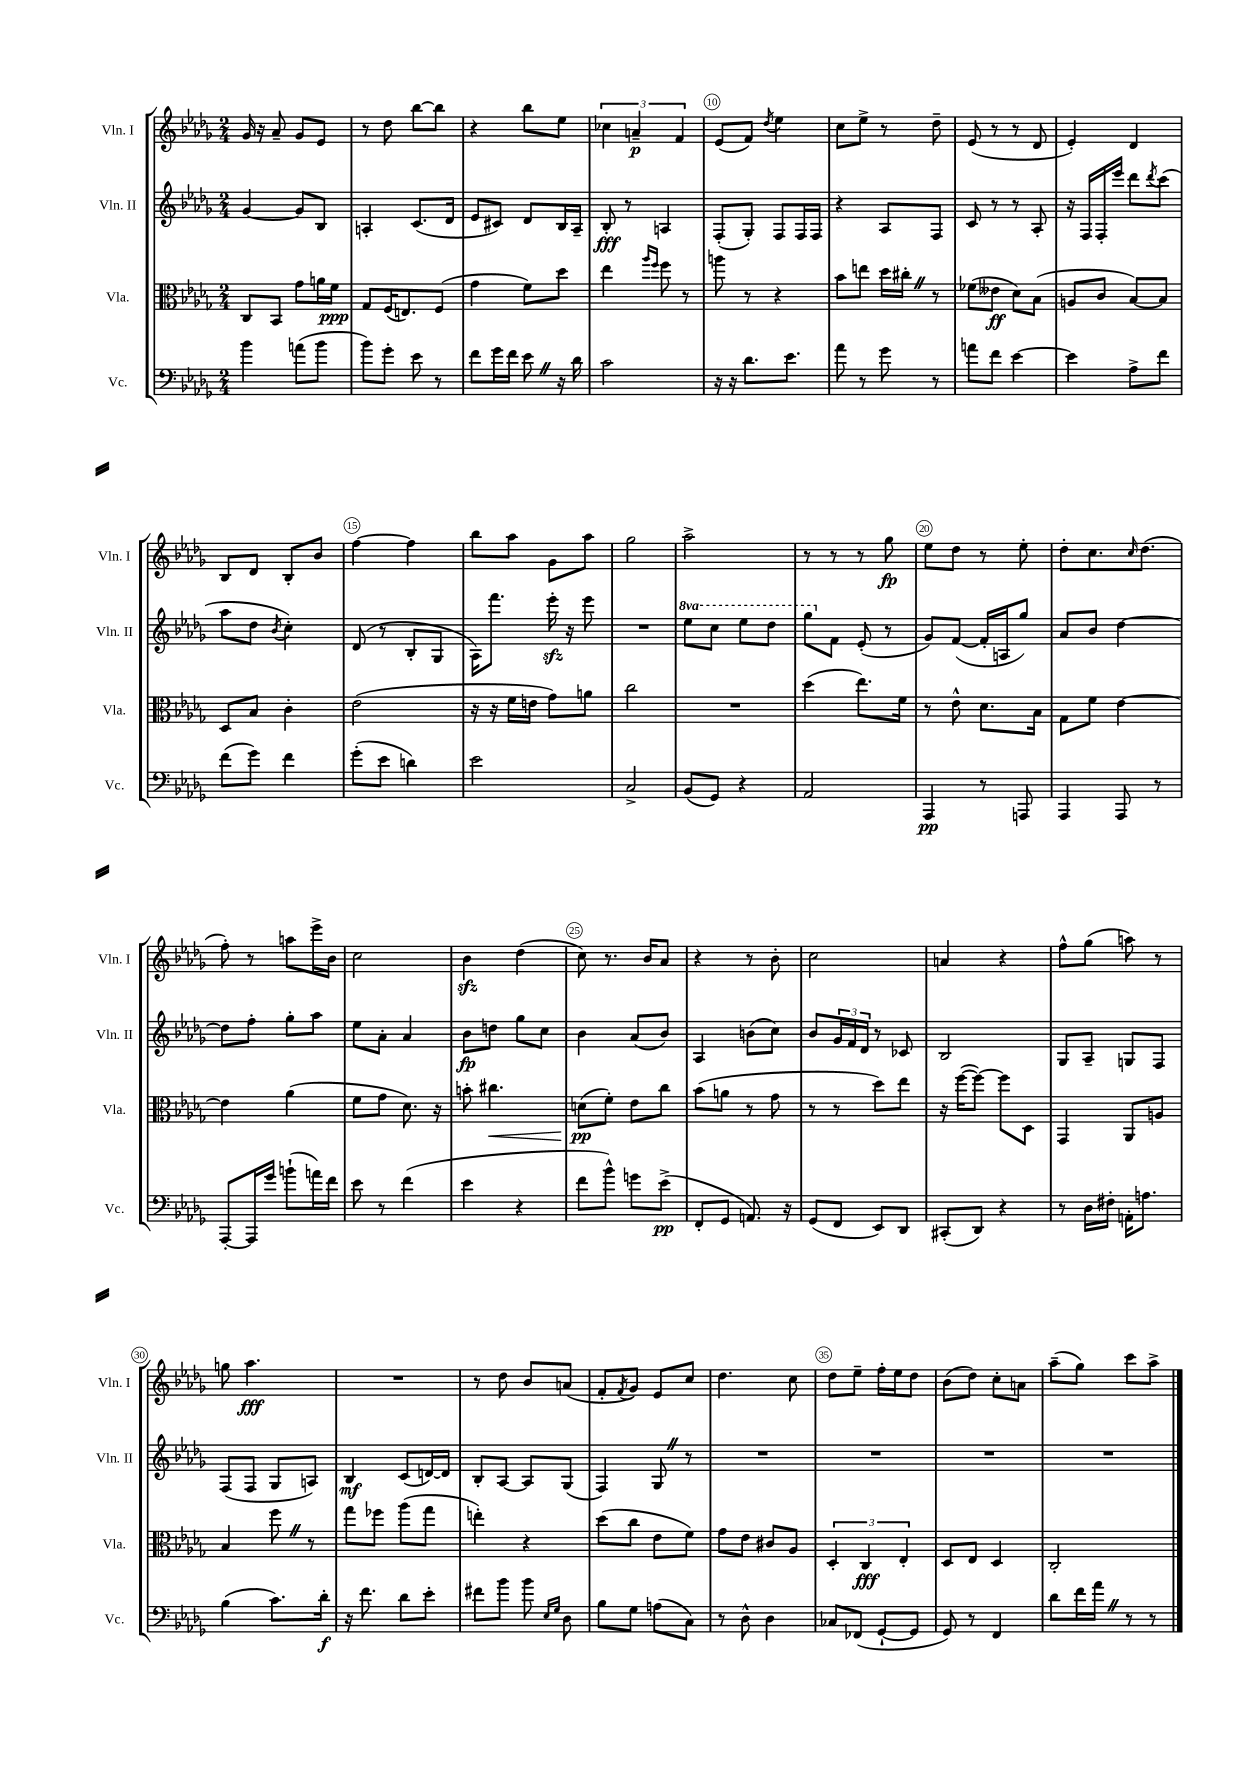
<<
\new StaffGroup <<
\new Staff = "s0" \with { instrumentName = "Vln. I" shortInstrumentName = "Vln. I" } {
    \clef treble \key des \major \numericTimeSignature \time 2/4
    ges'16 r16 aes'8-- ges'8 ees'8 |
    r8 des''8 bes''8~ bes''8 |
    r4 bes''8 ees''8 |
    \tuplet 3/2 { ces''4 a'4--\p f'4 } |
    ees'8( f'8) \acciaccatura { des''8 } ees''4 |
    c''8 ees''8-> r8 des''8-- |
    ees'8( r8 r8 des'8 |
    ees'4-.) des'4 |
    bes8 des'8 bes8-. bes'8 |
    f''4~ f''4 |
    bes''8 aes''8 ges'8 aes''8 |
    ges''2 |
    aes''2-> |
    r8 r8 r8 ges''8\fp |
    ees''8 des''8 r8 ees''8-. |
    des''8-. c''8. \grace { c''16 } des''8.( |
    f''8-.) r8 a''8 ees'''16-> bes'16 |
    c''2 |
    bes'4\sfz des''4( |
    c''8) r8. bes'16 aes'8 |
    r4 r8 bes'8-. |
    c''2 |
    a'4 r4 |
    f''8-^ ges''8( a''8) r8 |
    g''8 aes''4.\fff |
    R2 |
    r8 des''8 bes'8 a'8( |
    f'8-. \acciaccatura { f'8 } ges'8) ees'8 c''8 |
    des''4. c''8 |
    des''8 ees''8-- f''16-. ees''16 des''8 |
    bes'8( des''8) c''8-. a'8 |
    aes''8--( ges''8) c'''8 aes''8-> \bar "|." |
}
\new Staff = "s1" \with { instrumentName = "Vln. II" shortInstrumentName = "Vln. II" } {
    \clef treble \key des \major \numericTimeSignature \time 2/4 \set Staff.ottavationMarkups = #ottavation-simple-ordinals
    ges'4~ ges'8 bes8 |
    a4-. c'8.( des'16 |
    ees'8 cis'8) des'8 bes16 aes16-- |
    bes8-.\fff r8 a4 |
    f8-.( ges8-.) f8 f16 f16 |
    r4 aes8 f8 |
    c'8 r8 r8 aes8-. |
    r16 f16 f16-. ees'''16 des'''8 \acciaccatura { des'''8 } c'''8( |
    aes''8 des''8 \acciaccatura { bes'8 } c''4-.) |
    des'8( r8 bes8-. ges8 |
    aes16) f'''8. ees'''16-.\sfz r16 ees'''8 |
    R2 |
    \ottava #1 ees'''8 c'''8 ees'''8 des'''8 |
    ges'''8 \ottava #0 f'8 ees'8-.( r8 |
    ges'8) f'8~( f'16-. a16 ges''8) |
    aes'8 bes'8 des''4~ |
    des''8 f''8-. ges''8-. aes''8 |
    ees''8 aes'8-. aes'4 |
    bes'8\fp d''8 ges''8 c''8 |
    bes'4 aes'8( bes'8) |
    aes4 b'8( c''8) |
    bes'8 \tuplet 3/2 { ges'16 f'16 des'16 } r8 ces'8 |
    bes2 |
    ges8 aes8-- g8 f8 |
    f8( f8 ges8 a8) |
    bes4\mf c'8( d'16~) d'16 |
    bes8-. aes8~ aes8 ges8( |
    f4) ges8 \once \override BreathingSign.text = \markup { \musicglyph "scripts.caesura.straight" } \breathe r8 |
    R2 |
    R2 |
    R2 |
    R2 \bar "|." |
}
\new Staff = "s2" \with { instrumentName = "Vla." shortInstrumentName = "Vla." } {
    \clef alto \key des \major \numericTimeSignature \time 2/4
    c8 bes,8 ges'8 a'16 f'16\ppp |
    ges8 f16( e8.) f8( |
    ges'4 f'8) des''8 |
    ees''4 \grace { aes''16 f''16 } f''8 r8 |
    a''8 r8 r4 |
    bes'8 e''8 des''16 cis''16-. \once \override BreathingSign.text = \markup { \musicglyph "scripts.caesura.straight" } \breathe r8 |
    fes'8( eeses'8\ff des'8) bes8( |
    a8 c'8 bes8~) bes8 |
    des8 bes8 c'4-. |
    ees'2( |
    r16 r16 f'16 e'16 ges'8) a'8 |
    c''2 |
    R2 |
    des''4( ees''8.) f'16 |
    r8 ees'8-^ des'8. bes16 |
    ges8 f'8 ees'4~ |
    ees'4 aes'4( |
    f'8 ges'8 des'8.) r16 |
    b'8-. cis''4.\< |
    d'8\pp\!( f'8-.) ees'8 c''8 |
    bes'8( a'8 r8 ges'8 |
    r8 r8 des''8) ees''8 |
    r16 f''16~( f''8~) f''8 des8 |
    ges,4 aes,8 a8 |
    bes4 f''8 \once \override BreathingSign.text = \markup { \musicglyph "scripts.caesura.straight" } \breathe r8 |
    ges''8 fes''8 aes''8( ges''8 |
    e''4-.) r4 |
    des''8( c''8 ees'8 f'8) |
    ges'8 ees'8 cis'8 aes8 |
    \tuplet 3/2 { des4-. c4\fff ees4-. } |
    des8 ees8 des4 |
    c2-. \bar "|." |
}
\new Staff = "s3" \with { instrumentName = "Vc." shortInstrumentName = "Vc." } {
    \clef bass \key des \major \numericTimeSignature \time 2/4
    bes'4 a'8( bes'8 |
    bes'8) ges'8-. ees'8 r8 |
    f'8 ges'16 f'16 ees'8 \once \override BreathingSign.text = \markup { \musicglyph "scripts.caesura.straight" } \breathe r16 des'16 |
    c'2 |
    r16 r16 des'8. ees'8. |
    aes'8 r8 ges'8 r8 |
    a'8 f'8 ees'4~ |
    ees'4 aes8-> f'8 |
    f'8( ges'8) f'4 |
    ges'8-.( ees'8 d'4) |
    ees'2 |
    c2-> |
    bes,8( ges,8) r4 |
    aes,2 |
    aes,,4\pp r8 a,,8 |
    aes,,4 aes,,8 r8 |
    aes,,8~-. aes,,16 ges'16 b'8-!( a'16) f'16 |
    ees'8 r8 f'4( |
    ees'4 r4 |
    f'8 bes'8-^) g'8 ees'8->\pp( |
    f,8-. ges,8 a,8.) r16 |
    ges,8( f,8 ees,8) des,8 |
    cis,8-.( des,8) r4 |
    r8 des16 fis16-. a,16-. a8. |
    bes4( c'8.) des'16-.\f |
    r16 f'8. des'8 ees'8-. |
    fis'8 bes'8 bes'8 \grace { ees16 ges16 } des8 |
    bes8 ges8 a8( c8) |
    r8 des8-^ des4 |
    ces8 fes,8( ges,8~-! ges,8 |
    ges,8) r8 f,4 |
    des'8 f'16 aes'16 \once \override BreathingSign.text = \markup { \musicglyph "scripts.caesura.straight" } \breathe r8 r8 \bar "|." |
}
>>
>>
\layout { \context { \Score currentBarNumber = #6 \override BarNumber.break-visibility = ##(#f #t #t) barNumberVisibility = #(every-nth-bar-number-visible 5) \override BarNumber.stencil = #(make-stencil-circler 0.1 0.3 ly:text-interface::print) } }
